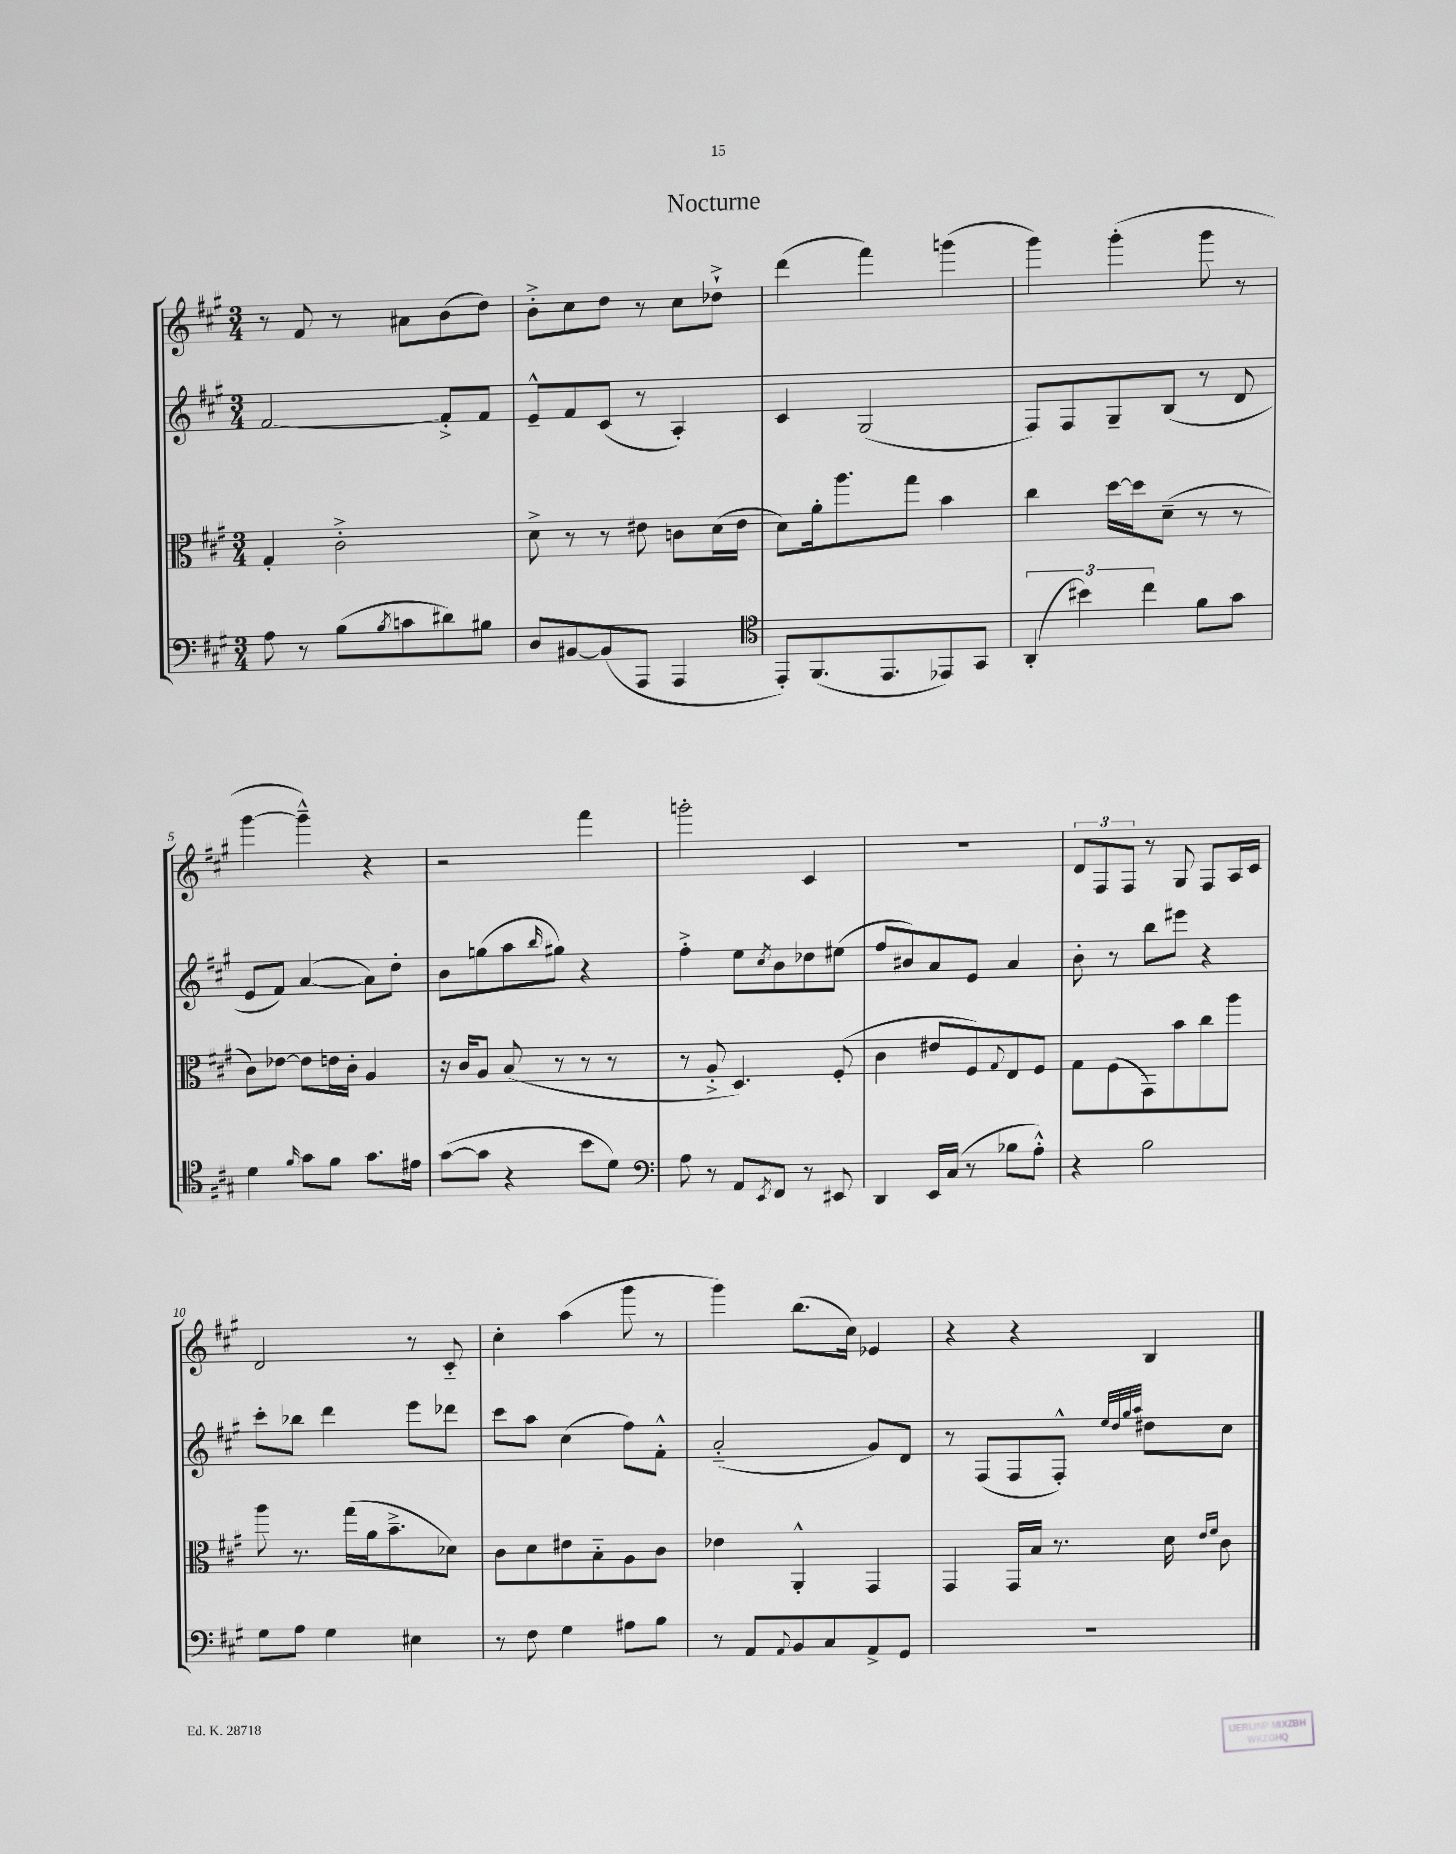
\header { title = "Nocturne" }
<<
\new StaffGroup <<
\new Staff = "s0" {
    \clef treble \key a \major \numericTimeSignature \time 3/4
    r8 fis'8 r8 ais'8 b'8( d''8) |
    b'8-.-> cis''8 d''8 r8 cis''8 des''8-!-> |
    d'''4( fis'''4) g'''4( |
    gis'''4) gis'''4-.( gis'''8 r8 |
    gis'''4~ gis'''4---^) r4 |
    r2 fis'''4 |
    g'''2-. cis'4 |
    R2. |
    \tuplet 3/2 { d'8 fis8 fis8 } r8 gis8 fis8 a16 cis'16 |
    d'2 r8 cis'8-_ |
    cis''4-. a''4( gis'''8 r8 |
    gis'''4) b''8.( cis''16) ees'4 |
    r4 r4 b4 \bar "|." |
}
\new Staff = "s1" {
    \clef treble \key a \major \numericTimeSignature \time 3/4
    fis'2~ fis'8-.-> fis'8 |
    e'8---^ fis'8 cis'8( r8 a4-.) |
    cis'4 gis2( |
    fis8) fis8 gis8-- b8( r8 d'8 |
    e'8 fis'8) a'4~( a'8) d''8-. |
    b'8 g''8( a''8 \grace { b''16 } gis''8) r4 |
    fis''4-.-> e''8 \acciaccatura { cis''8 } b'8 des''8 eis''8( |
    fis''8 bis'8) a'8 e'8 a'4 |
    b'8-. r8 b''8 eis'''8 r4 |
    cis'''8-. bes''8 d'''4 e'''8 des'''8 |
    cis'''8 a''8 cis''4( fis''8) fis'8-.-^ |
    a'2-_( gis'8) d'8 |
    r8 fis8( fis8 fis8-.-^) \grace { e''32 d''32 gis''32 a''32 } dis''8 cis''8 \bar "|." |
}
\new Staff = "s2" {
    \clef alto \key a \major \numericTimeSignature \time 3/4
    gis4-. cis'2-.-> |
    d'8-> r8 r8 eis'8 c'8 d'16( eis'16 |
    d'8) a'16-. a''8. gis''8 b'4 |
    cis''4 d''16~ d''16 d'8--( r8 r8 |
    cis'8) ees'8~ ees'8 e'16 cis'16-. a4 |
    r16 cis'16 a8 b8( r8 r8 r8 |
    r8 a8-.-> d4.) fis8-.( |
    cis'4 eis'8 fis8) \appoggiatura { gis8 } e8 fis8 |
    gis8 fis8( gis,8) b'8 cis''8 a''8 |
    a''8 r8. gis''16( a'16 b'8.---> des'8) |
    cis'8 d'8 eis'8 b8-_ a8 cis'8 |
    ees'4 a,4-.-^ gis,4 |
    gis,4 gis,16 b16 r8. d'16 \grace { e'16 fis'16 } cis'8 \bar "|." |
}
\new Staff = "s3" {
    \clef bass \key a \major \numericTimeSignature \time 3/4
    a8 r8 b8( \acciaccatura { b8 } c'8 dis'8) bis8 |
    d8 bis,8~ bis,8( a,,8 a,,4 |
    \clef tenor e,8-.) fis,8.( e,8. ees,8) gis,8 |
    \tuplet 3/2 { a,4-.( bis'4) cis''4 } fis'8 gis'8 |
    d'4 \grace { fis'16 } gis'8 fis'8 gis'8. eis'16 |
    gis'8~( gis'8 r4 b'8 d'8) |
    \clef bass a8 r8 a,8 \acciaccatura { e,8 } fis,8 r8 eis,8 |
    d,4 e,16 cis16( r8 bes8 a8-.-^) |
    r4 b2 |
    gis8 a8 gis4 eis4 |
    r8 fis8 gis4 ais8 b8 |
    r8 a,8 \appoggiatura { a,8 } b,8 cis8 a,8-> gis,8 |
    R2. \bar "|." |
}
>>
>>
